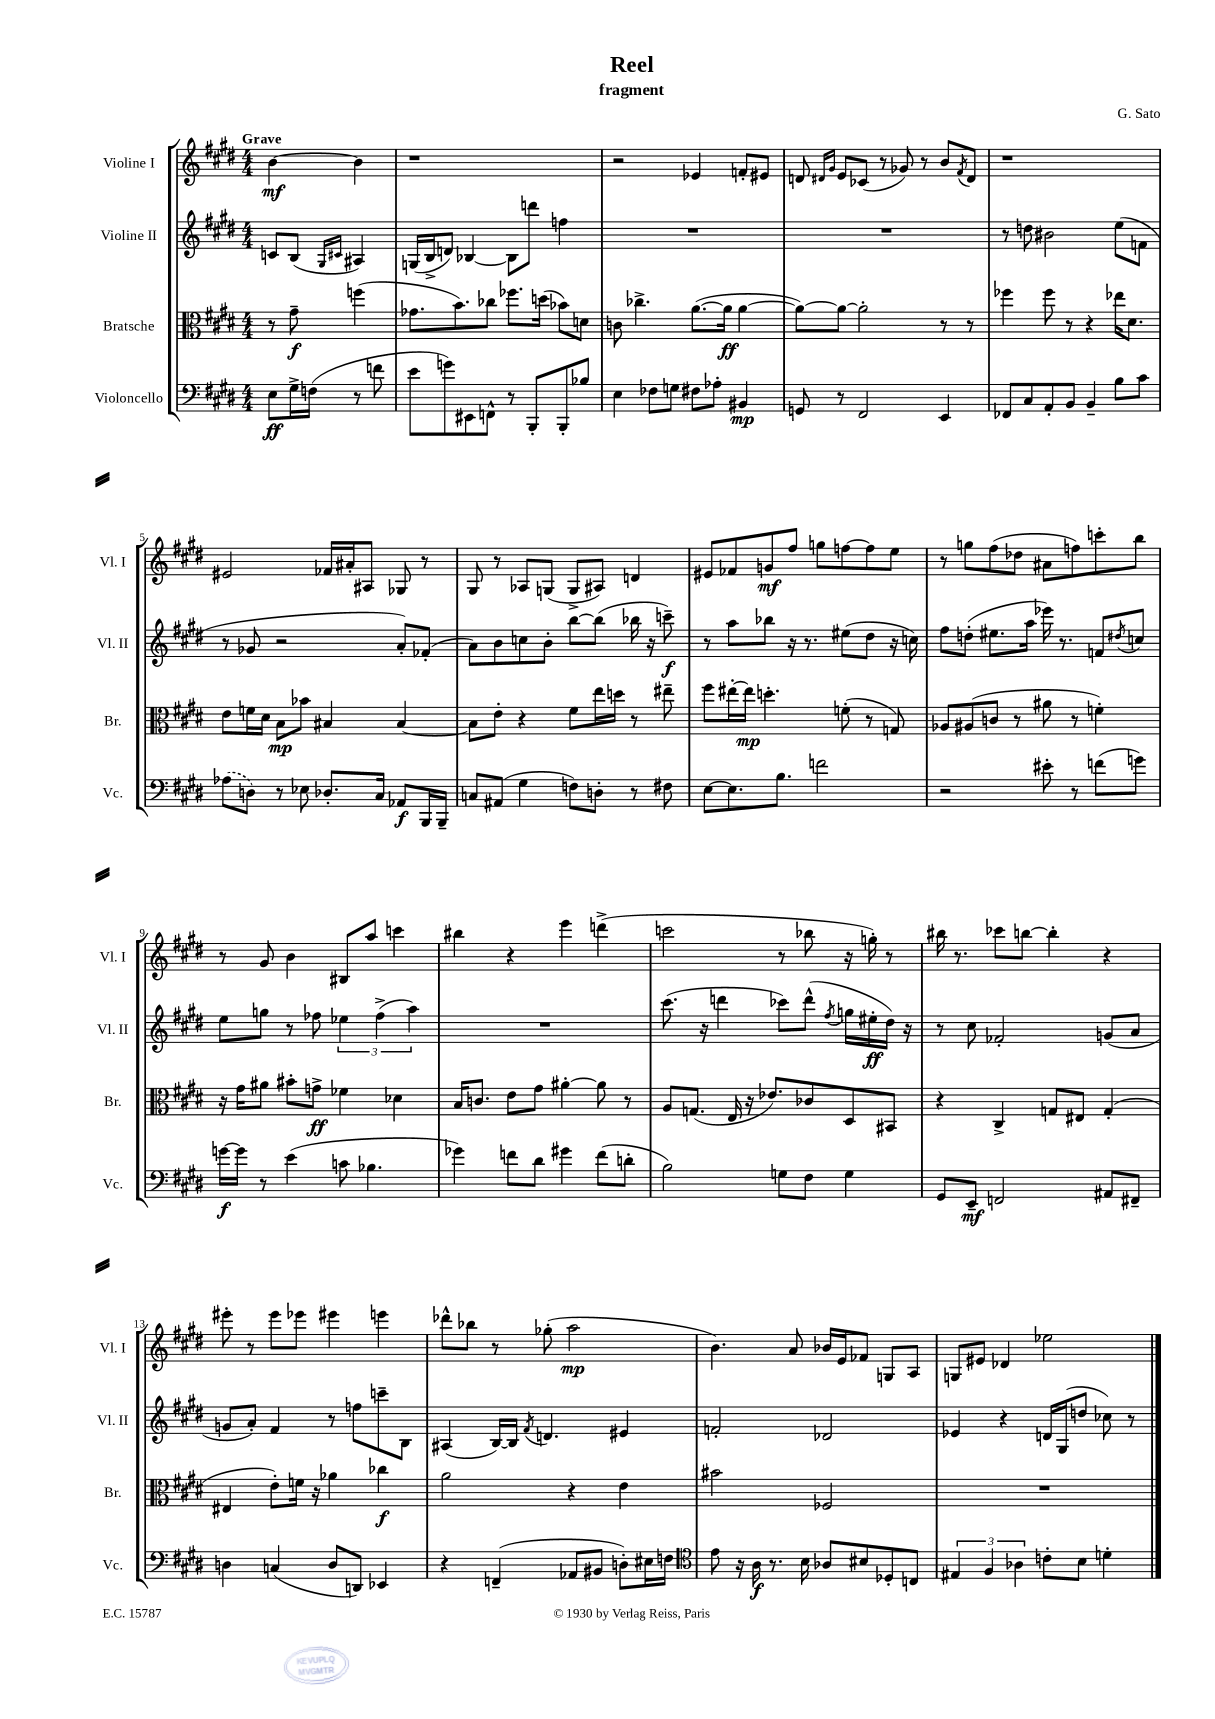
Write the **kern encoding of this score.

**kern	**kern	**kern	**kern
*staff4	*staff3	*staff2	*staff1
*clefF4	*clefC3	*clefG2	*clefG2
*k[f#c#g#d#]	*k[f#c#g#d#]	*k[f#c#g#d#]	*k[f#c#g#d#]
*M4/4	*M4/4	*M4/4	*M4/4
8E	8r	8c	[4b
16G#^	8g#~	(8B	.
(16F	.	.	.
.	.	16qqG#	.
.	.	16qqc#	.
8r	(4ff	4A#)	4b]
8f	.	.	.
=	=	=	=
8e	8.g-	(16G	1r
.	.	16B^	.
8g)	.	8d)	.
.	8.b)	.	.
8EE#	.	[4B-	.
8FF^^	8cc-	.	.
8r	8.ff-	8B-]	.
8BBB'	.	8ddd	.
.	(16dd	.	.
8BBB'	8b-)	4ff	.
8B-	8d	.	.
=	=	=	=
4E	8c	1r	2r
.	4.cc-^	.	.
8F-	.	.	.
8G	.	.	.
8F#	([8.a	.	4e-
8A-'	.	.	.
.	16a]	.	.
4BB#	[4a	.	8f'
.	.	.	8e#
=	=	=	=
8GG	8a_)	1r	8d
.	.	.	16qqd#
.	.	.	16qqg#
8r	8a_	.	8e
2FF#	2a']	.	(8c-
.	.	.	8r
.	.	.	8g-)
.	.	.	8r
4EE	8r	.	8b
.	.	.	8qf#
.	8r	.	8d#
=	=	=	=
8FF-	4ff-	8r	1r
8C#	.	8dd	.
8AA'	8ff-	2b#	.
8BB	8r	.	.
4BB~	4r	.	.
8B	16ee-	(8ee	.
.	8.d#	.	.
8c#	.	8f	.
=	=	=	=
(8A-	8e	8r	2e#
8D)	16f	8g-	.
.	16d#	.	.
8r	8B	2r	.
8E-	8b-	.	.
8.D-'	4B#	.	16f-
.	.	.	16a#'
.	.	.	8A#
16C#	.	.	.
8AA-	[4B#	8a')	8G-
16BBB	.	(8f-'	8r
16BBB~	.	.	.
=	=	=	=
8C	8B#]	8a)	8G#
(8AA#	8e'	8b	8r
4G#	4r	8cc	8A-
.	.	8b'	(8G
8F)	8f#	[8bb	8G^
8D'	16ee	(8bb]	8A#)
.	16dd	.	.
8r	8r	16bb-	4d
.	.	16r	.
8F#	8ee#~	8ccc~)	.
=	=	=	=
[8E	8ff#	8r	8e#
8.E]	[16ee#'	8aa	8f-
.	16ee#]	.	.
.	4.dd'	8bb-	8g
8.B	.	.	.
.	.	16r	8ff#
.	.	8.r	.
2f	.	.	8gg
.	(8f'	(8ee#	[8ff
.	8r	8dd#	8ff]
.	8G)	16r	8ee
.	.	16cc)	.
=	=	=	=
2r	8A-	8ff#	8r
.	(8A#	(8dd'	8gg
.	8c	8.ee#	(8ff#
.	8r	.	8dd-
.	.	16aa	.
8e#'	8a#	16eee-)	8a#
.	.	8.r	.
8r	8r	.	8ff)
(8f	4f')	8f	8ccc'
.	.	8qdd#	.
8g)	.	8cc	8bb
=	=	=	=
[16g	16r	8ee	8r
16g]	16g#	.	.
8r	8a#	8gg	8g#
(4e	8b#'	8r	4b
.	8g^	8ff-	.
8c	4f-	6ee-	8B#
4.B-	.	.	8aa
.	.	(6ff-^	.
.	4d-	.	4ccc
.	.	6aa)	.
=	=	=	=
4g-)	16B	1r	4bb#
.	8.c	.	.
8f	8e	.	4r
8d#	8g#	.	.
4g#	[4a#'	.	4eee
(8f	8a#]	.	(4ddd^
8d'	8r	.	.
=	=	=	=
2B)	8A	(8.ccc#	2ccc
.	(8.G	.	.
.	.	16r	.
.	.	4ddd	.
.	16E	.	.
.	16r	.	.
.	8.e-)	.	.
8G	.	8ccc-)	8r
8F#	8c-	(8ddd^^	8bb-
.	.	8qff#	.
4G	8D#	16gg	16r
.	.	16ee#'	16gg')
.	8BB#	16dd#)	8r
.	.	16r	.
=	=	=	=
8GG#	4r	8r	16bb#
.	.	.	8.r
8EE~	.	8cc#	.
2FF	4C#^	2f-'	8ccc-
.	.	.	[8bb
.	8G	.	4bb']
.	8E#	.	.
8AA#	(4G'	(8g	4r
8FF#~	.	8a	.
=	=	=	=
4D	4E#	8g	8eee#'
.	.	8a')	8r
(4C	8e')	4f#	8eee#
.	16f	.	8eee-
.	16r	.	.
8D	4a-	8r	4eee#
8DD)	.	8ff	.
4EE-	4cc-	8ccc~	4eee
.	.	8B	.
=	=	=	=
4r	2a	(4A#	8ddd-^^
.	.	.	8bb-
(4FF~	.	[16B)	8r
.	.	16B]	.
.	.	8qf#	.
.	.	4.d	(8gg-'
8AA-	4r	.	2aa
8BB#	.	.	.
8D')	4e	4e#	.
16E#	.	.	.
16F	.	.	.
=	=	=	=
*clefC4	*	*	*
8e	2b#	2f'	4.b)
16r	.	.	.
16A	.	.	.
8.r	.	.	.
.	.	.	8a
16B	.	.	.
8A-	2F-	2d-	16b-
.	.	.	16e
8B#	.	.	8f-
8D-'	.	.	8G
8C	.	.	8A
=	=	=	=
6E#	1r	4e-	8G
.	.	.	8e#
6F#	.	.	.
.	.	4r	4d-
6A-	.	.	.
8c'	.	16d	2ee-
.	.	(16G#	.
8B	.	8dd	.
4d'	.	8cc-)	.
.	.	8r	.
==	==	==	==
*-	*-	*-	*-
